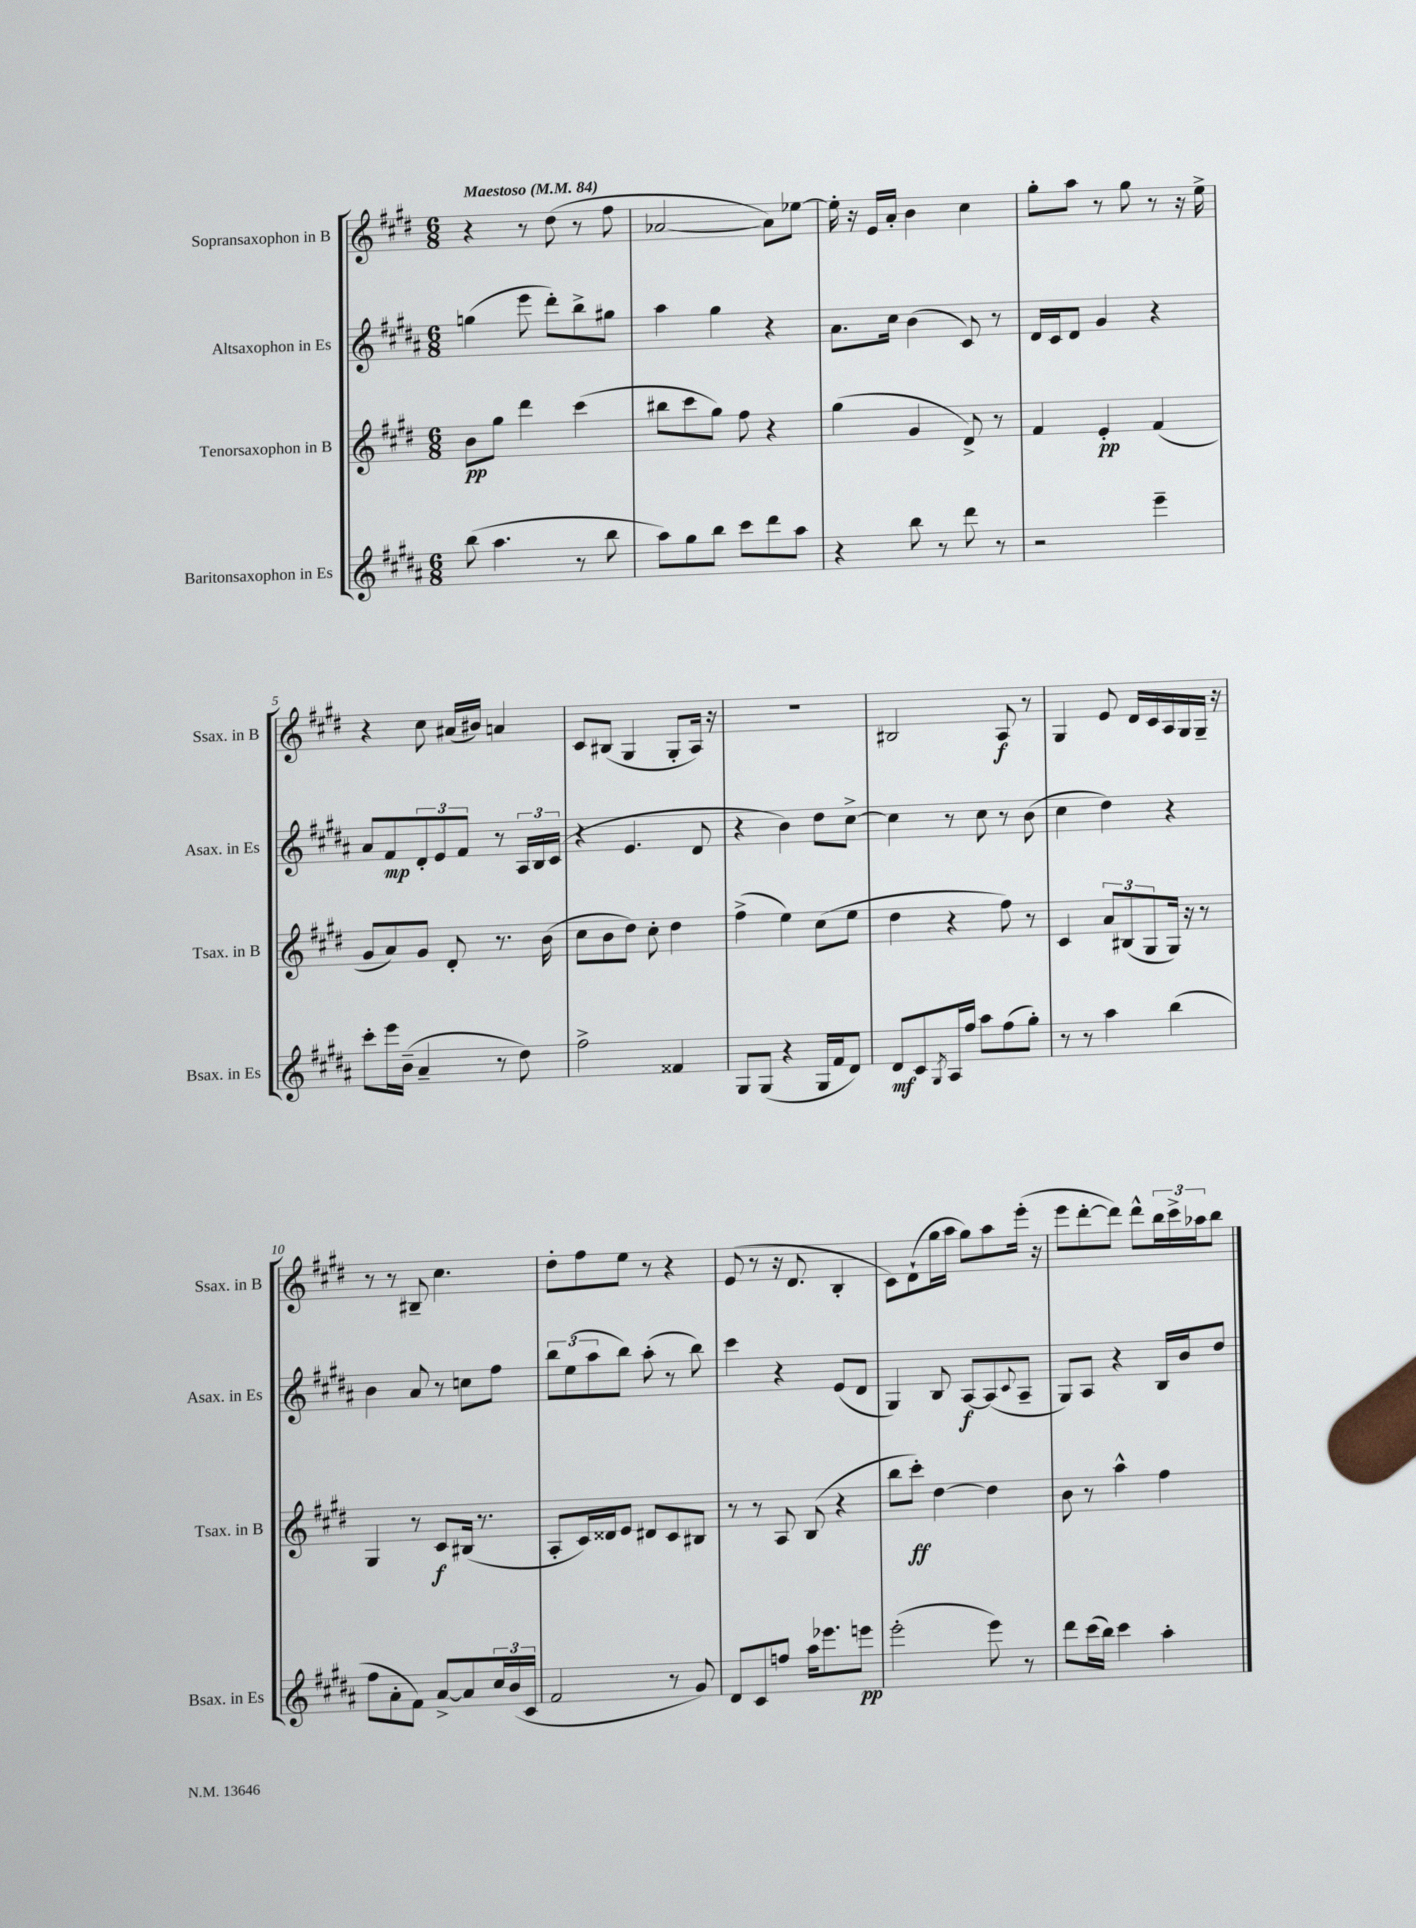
<<
\new StaffGroup <<
\new Staff = "s0" \with { instrumentName = "Sopransaxophon in B" shortInstrumentName = "Ssax. in B" } {
    \clef treble \key e \major \numericTimeSignature \time 6/8 \tempo "Maestoso" 4 = 84
    r4 r8 dis''8( r8 fis''8 |
    aes'2~ aes'8) ees''8~ |
    ees''16-. r16 e'16 a'16-. b'4 cis''4 |
    gis''8-. a''8 r8 gis''8 r8 r16 e''16-> |
    r4 cis''8 ais'16( bis'16) a'4 |
    cis'8 bis8( gis4 gis8-. a16) r16 |
    R2. |
    bis2 a8\f r8 |
    gis4 e'8 dis'16 cis'16 a16 gis16 gis16-- r16 |
    r8 r8 bis8-- cis''4. |
    dis''8-. fis''8 e''8 r8 r4 |
    e'8( r8 r16 dis'8. b4-. |
    cis'8) dis'8-!( gis''16 a''16 gis''8) a''8 e'''16-.( r16 |
    e'''8 dis'''8~-. dis'''8) dis'''8-^ \tuplet 3/2 { b''16 cis'''16-> aes''16 } b''8 \bar "|." |
}
\new Staff = "s1" \with { instrumentName = "Altsaxophon in Es" shortInstrumentName = "Asax. in Es" } {
    \clef treble \key b \major \numericTimeSignature \time 6/8
    g''4( e'''8 dis'''8-.) b''8-> gis''8 |
    ais''4 gis''4 r4 |
    ais'8. cis''16 b'4( cis'8) r8 |
    dis'16 cis'16 dis'8 gis'4 r4 |
    ais'8 fis'8\mp \tuplet 3/2 { dis'8-. e'8 fis'8 } r8 \tuplet 3/2 { ais16 b16 cis'16( } |
    r4 e'4. dis'8 |
    r4 b'4) dis''8 cis''8~-> |
    cis''4 r8 cis''8 r8 b'8( |
    cis''4 dis''4) r4 |
    b'4 ais'8 r8 c''8 fis''8 |
    \tuplet 3/2 { b''8 e''8( ais''8 } b''8) ais''8-.( r8 b''8) |
    cis'''4 r4 e'8( dis'8 |
    gis4) b8 ais8~\f ais8( \appoggiatura { cis'8 } ais8-- |
    gis8) ais8 r4 b16 b'16 dis''8 \bar "|." |
}
\new Staff = "s2" \with { instrumentName = "Tenorsaxophon in B" shortInstrumentName = "Tsax. in B" } {
    \clef treble \key e \major \numericTimeSignature \time 6/8
    b'8\pp gis''8 dis'''4 cis'''4( |
    bis''8 cis'''8 gis''8) fis''8 r4 |
    gis''4( gis'4 dis'8->) r8 |
    fis'4 e'4-.\pp fis'4( |
    gis'8 a'8) gis'8 dis'8-. r8. b'16( |
    cis''8 b'8 dis''8) cis''8-. dis''4 |
    fis''4->( e''4) cis''8( e''8 |
    dis''4 r4 fis''8) r8 |
    cis'4 \tuplet 3/2 { a'8 bis8( gis8 } gis16) r16 r8 |
    gis4 r8 cis'8\f bis16( r8. |
    a8-. cis'16) disis'16 e'8 dis'8 cis'8 bis8 |
    r8 r8 a8 b8( r4 |
    b''8 cis'''8-.\ff) dis''4~ dis''4 |
    b'8 r8 a''4-^ fis''4 \bar "|." |
}
\new Staff = "s3" \with { instrumentName = "Baritonsaxophon in Es" shortInstrumentName = "Bsax. in Es" } {
    \clef treble \key b \major \numericTimeSignature \time 6/8
    b''8( ais''4. r8 b''8 |
    ais''8) gis''8 b''8 cis'''8 dis'''8 ais''8 |
    r4 b''8 r8 dis'''8 r8 |
    r2 e'''4-- |
    cis'''8-. e'''16 b'16--( ais'4-- r8 dis''8) |
    fis''2-> fisis'4 |
    gis8 gis8( r4 gis16 fis'16 dis'8) |
    dis'8\mf cis'8 \acciaccatura { gis8 } ais16 fis''16 ais''8 fis''8( gis''8-.) |
    r8 r8 ais''4 b''4( |
    fis''8 ais'8-. fis'8) ais'8~-> ais'8 \tuplet 3/2 { cis''16 b'16( cis'16 } |
    fis'2 r8 gis'8) |
    dis'8 cis'8 f''8 ais''16 ees'''8. e'''8\pp |
    e'''2-.( e'''8) r8 |
    dis'''8 cis'''16( b''16) cis'''4 ais''4-. \bar "|." |
}
>>
>>
